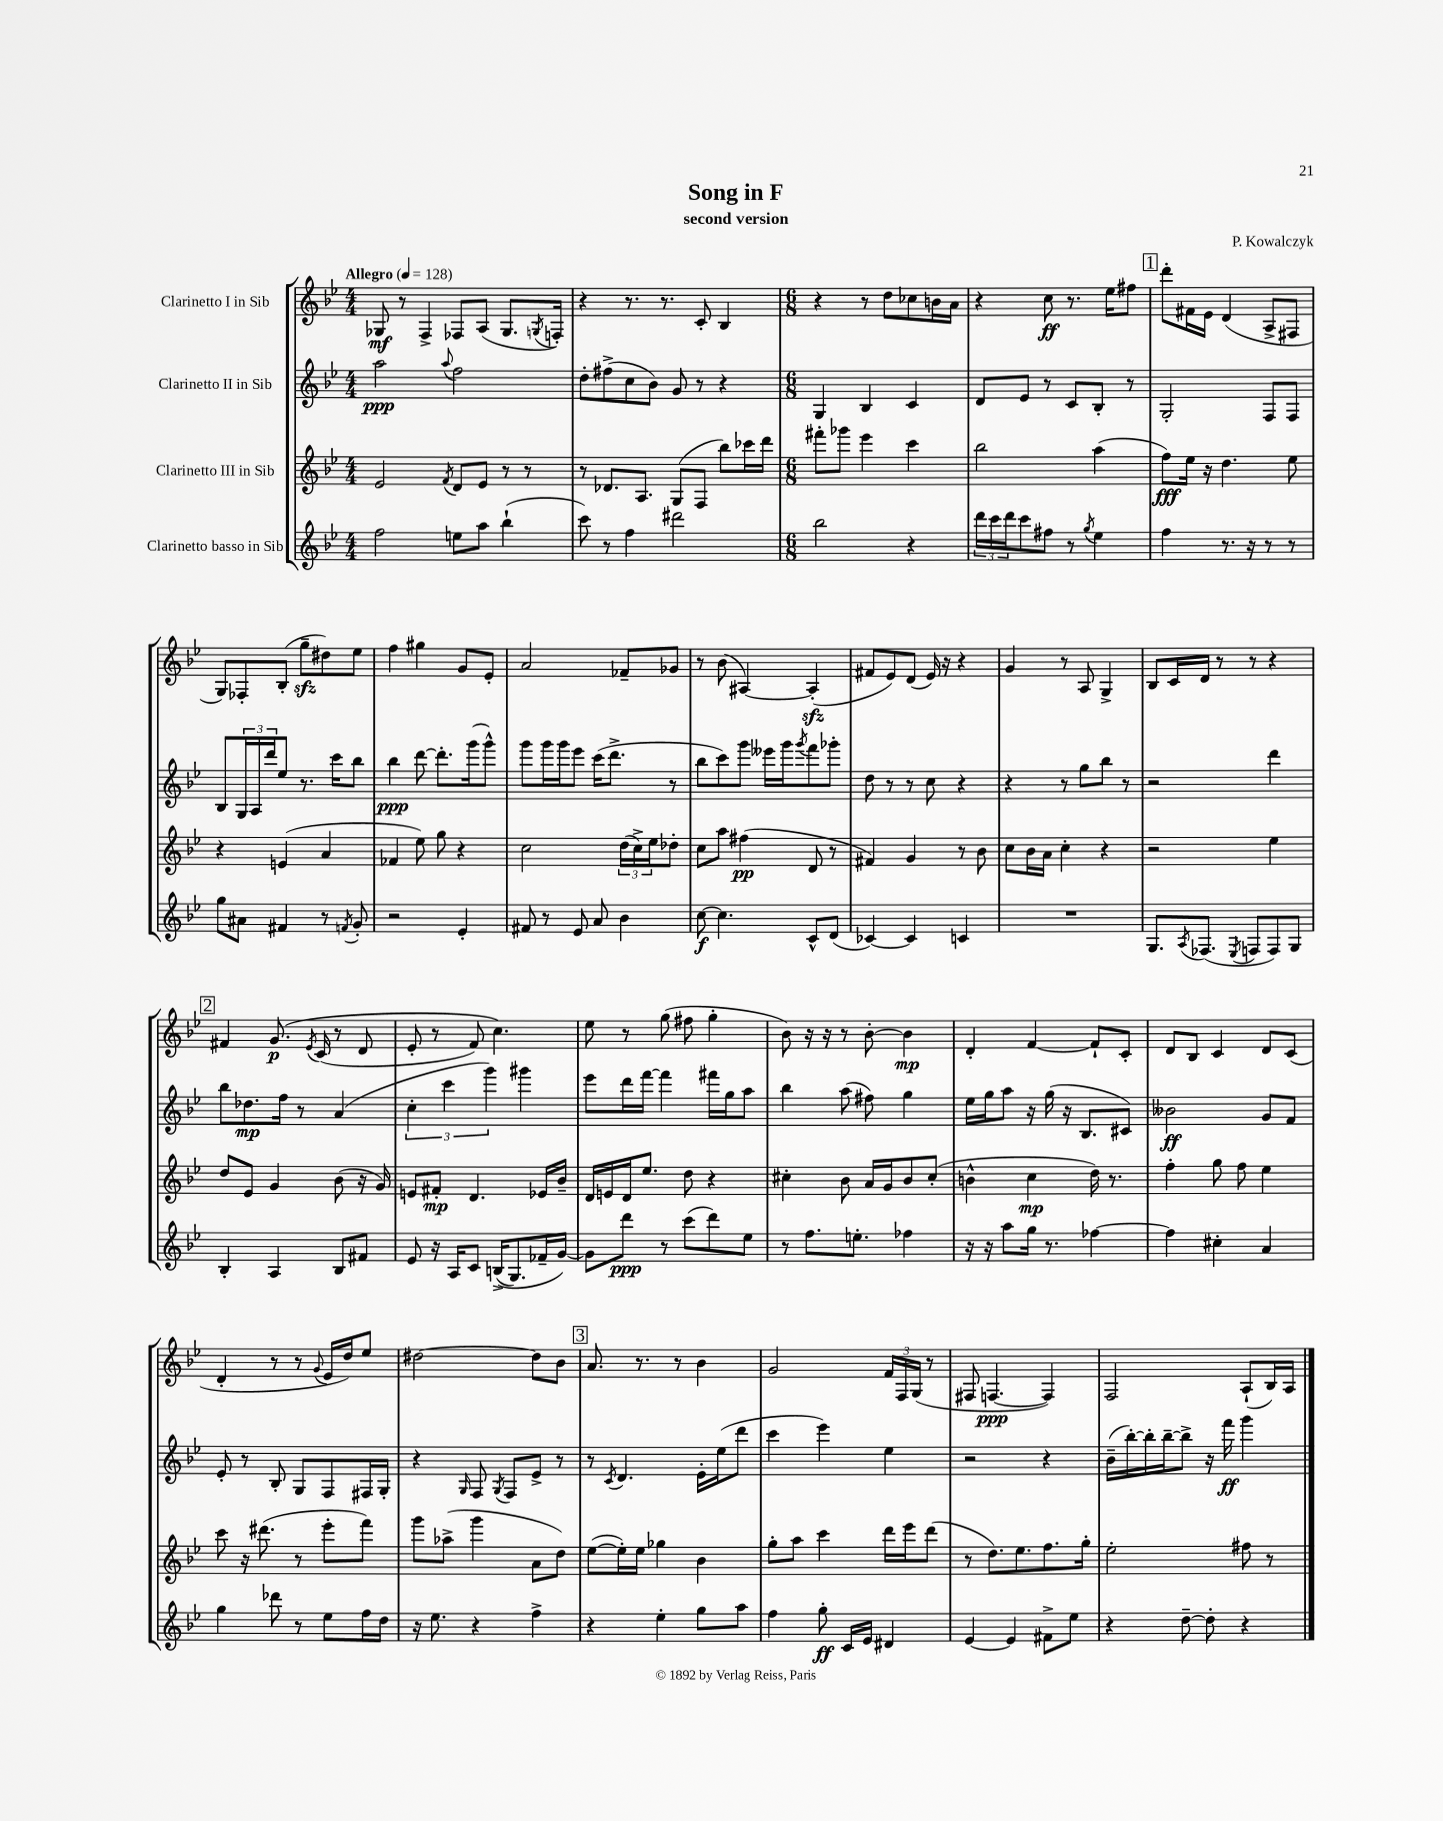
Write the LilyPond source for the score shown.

\header { title = "Song in F" composer = "P. Kowalczyk" subtitle = "second version" }
<<
\new StaffGroup <<
\new Staff = "s0" \with { instrumentName = "Clarinetto I in Sib" } {
    \clef treble \key bes \major \numericTimeSignature \time 4/4 \tempo "Allegro" 4 = 128
    ges8\mf r8 f4-> fes8 a8( ges8. \acciaccatura { g8 } f16-.) |
    r4 r8. r8. c'8-. bes4 |
    \numericTimeSignature \time 6/8 r4 r8 d''8 ces''8 b'16 a'16 |
    r4 c''8\ff r8. ees''16 fis''8 |
    \mark \markup { \box "1" } d'''8-. fis'16 ees'16 d'4( a8-> fis8 |
    g8) fes8-. bes8-.( g''8--\sfz dis''8) ees''8 |
    f''4 gis''4 g'8 ees'8-. |
    a'2 fes'8-- ges'8 |
    r8 bes'8( ais4~) ais4-.\sfz( |
    fis'8 ees'8) d'8( ees'16) r16 r4 |
    g'4 r8 a8 g4-> |
    bes8 c'16 d'16 r8 r8 r4 |
    \mark \markup { \box "2" } fis'4 g'8.\p\( \acciaccatura { ees'8 } c'16( r8 d'8 |
    ees'8-. r8 f'8) c''4.\) |
    ees''8 r8 g''8( fis''8 g''4-. |
    bes'8) r16 r16 r8 bes'8~-. bes'4\mp |
    d'4-. f'4~ f'8-! c'8-. |
    d'8 bes8 c'4 d'8 c'8( |
    d'4-. r8 r8 \appoggiatura { g'8 } ees'16 d''16) ees''8 |
    dis''2~ dis''8 bes'8 |
    \mark \markup { \box "3" } a'8. r8. r8 bes'4 |
    g'2 \tuplet 3/2 { f'16 f16 g16( } r8 |
    fis8 f4.~\ppp f4) |
    f2 a8-!( bes16) a16 \bar "|." |
}
\new Staff = "s1" \with { instrumentName = "Clarinetto II in Sib" } {
    \clef treble \key bes \major \numericTimeSignature \time 4/4
    a''2\ppp \appoggiatura { a''8 } f''2 |
    d''8-. fis''8->( c''8 bes'8) g'8 r8 r4 |
    \numericTimeSignature \time 6/8 g4 bes4 c'4 |
    d'8 ees'8 r8 c'8 bes8-. r8 |
    \mark \markup { \box "1" } g2-. f8 f8 |
    bes8 \tuplet 3/2 { g16 a16 d'''16 } ees''8 r8. c'''16 bes''8 |
    bes''4\ppp d'''8~ d'''8.-. g'''16( g'''8-^) |
    g'''8 g'''16 g'''16 ees'''8 c'''16( d'''8.-> r8 |
    bes''8 c'''8) g'''8 eeses'''16 g'''16 \acciaccatura { g'''8 } f'''8 ges'''8-. |
    d''8 r8 r8 c''8 r4 |
    r4 r8 g''8 bes''8 r8 |
    r2 d'''4 |
    \mark \markup { \box "2" } bes''8 des''8.\mp f''16 r8 a'4( |
    \tuplet 3/2 { c''4-. c'''4 g'''4) } gis'''4 |
    ees'''8 d'''16 f'''16~ f'''4 fis'''16 g''16 a''8 |
    bes''4 a''8( fis''8) g''4 |
    ees''16 g''16 a''8 r16 g''16( r16 bes8. cis'8) |
    beses'2\ff g'8 f'8 |
    ees'8-. r8 bes8-. g8 f8 fis16 g16-. |
    r4 \grace { g16 } f8 \acciaccatura { g8 } f8 ees'8-> r8 |
    \mark \markup { \box "3" } r8 \acciaccatura { c'8 } d'4. ees'16-. ees''16( d'''8 |
    c'''4 ees'''4) ees''4 |
    r2 r4 |
    bes'16--( bes''16~-.) bes''16-. bes''16~-- bes''8-> r16 f'''16\ff g'''4 \bar "|." |
}
\new Staff = "s2" \with { instrumentName = "Clarinetto III in Sib" } {
    \clef treble \key bes \major \numericTimeSignature \time 4/4
    ees'2 \acciaccatura { f'8 } d'8 ees'8 r8 r8 |
    r8 des'8. a8. g8( f8 bes''8) ces'''16 d'''16 |
    \numericTimeSignature \time 6/8 fis'''8-. ges'''8 ees'''4 c'''4 |
    bes''2 a''4( |
    \mark \markup { \box "1" } f''8\fff) ees''16 r16 d''4. ees''8 |
    r4 e'4( a'4 |
    fes'4 ees''8) g''8 r4 |
    c''2 \tuplet 3/2 { d''16( c''16->) ees''16 } des''8-. |
    c''8 a''8 fis''4\pp( d'8 r8 |
    fis'4) g'4 r8 bes'8 |
    c''8 bes'16 a'16 c''4-. r4 |
    r2 ees''4 |
    \mark \markup { \box "2" } d''8 ees'8 g'4 bes'8( r16 g'16) |
    e'8 fis'8-.\mp d'4. ees'16 bes'16-- |
    d'16 e'16 d'16 ees''8. d''8 r4 |
    cis''4-. bes'8 a'16 g'16 bes'8 cis''8-.( |
    b'4-^ c''4\mp d''16) r8. |
    f''4-. g''8 f''8 ees''4 |
    c'''8 r16 dis'''8.( r8 ees'''8-. f'''8) |
    g'''8 aes''8->( g'''4 a'8 d''8) |
    \mark \markup { \box "3" } ees''8~( ees''16-.) ees''16 ges''4 bes'4 |
    g''8-. a''8 c'''4 d'''16 ees'''16 d'''8( |
    r8 d''8.) ees''8. f''8. g''16-. |
    ees''2-. fis''8 r8 \bar "|." |
}
\new Staff = "s3" \with { instrumentName = "Clarinetto basso in Sib" } {
    \clef treble \key bes \major \numericTimeSignature \time 4/4
    f''2 e''8 a''8 bes''4-!( |
    c'''8) r8 f''4 dis'''2 |
    \numericTimeSignature \time 6/8 bes''2 r4 |
    \tuplet 3/2 { d'''16 c'''16 d'''16 } c'''8 fis''8 r8 \acciaccatura { g''8 } ees''4 |
    \mark \markup { \box "1" } f''4 r8. r16 r8 r8 |
    g''8 ais'8 fis'4 r8 \acciaccatura { f'8 } g'8-. |
    r2 ees'4-. |
    fis'8 r8 ees'8 a'8 bes'4 |
    c''8~\f c''4. c'8-^ d'8( |
    ces'4~) ces'4 c'4 |
    R2. |
    g8. \acciaccatura { a8 } fes8.( \acciaccatura { ees8 } f8 f8) g8 |
    \mark \markup { \box "2" } bes4-. a4 bes8 fis'8 |
    ees'8 r16 a16 c'8 b16->(\( g8.) fes'16-- g'16~\) |
    g'8 d'''8\ppp r8 c'''8( d'''8) ees''8 |
    r8 f''8. e''8.-. fes''4 |
    r16 r16 a''8 g''16 r8. fes''4~ |
    fes''4 cis''4-. a'4 |
    g''4 des'''8 r8 ees''8 f''16 d''16 |
    r16 ees''8. r4 f''4-> |
    \mark \markup { \box "3" } r4 ees''4-. g''8 a''8 |
    f''4 g''8-.\ff c'16 ees'16 dis'4 |
    ees'4~ ees'4 fis'8-> ees''8 |
    r4 d''8~-- d''8-. r4 \bar "|." |
}
>>
>>
\layout { \context { \Score \remove "Bar_number_engraver" } }
